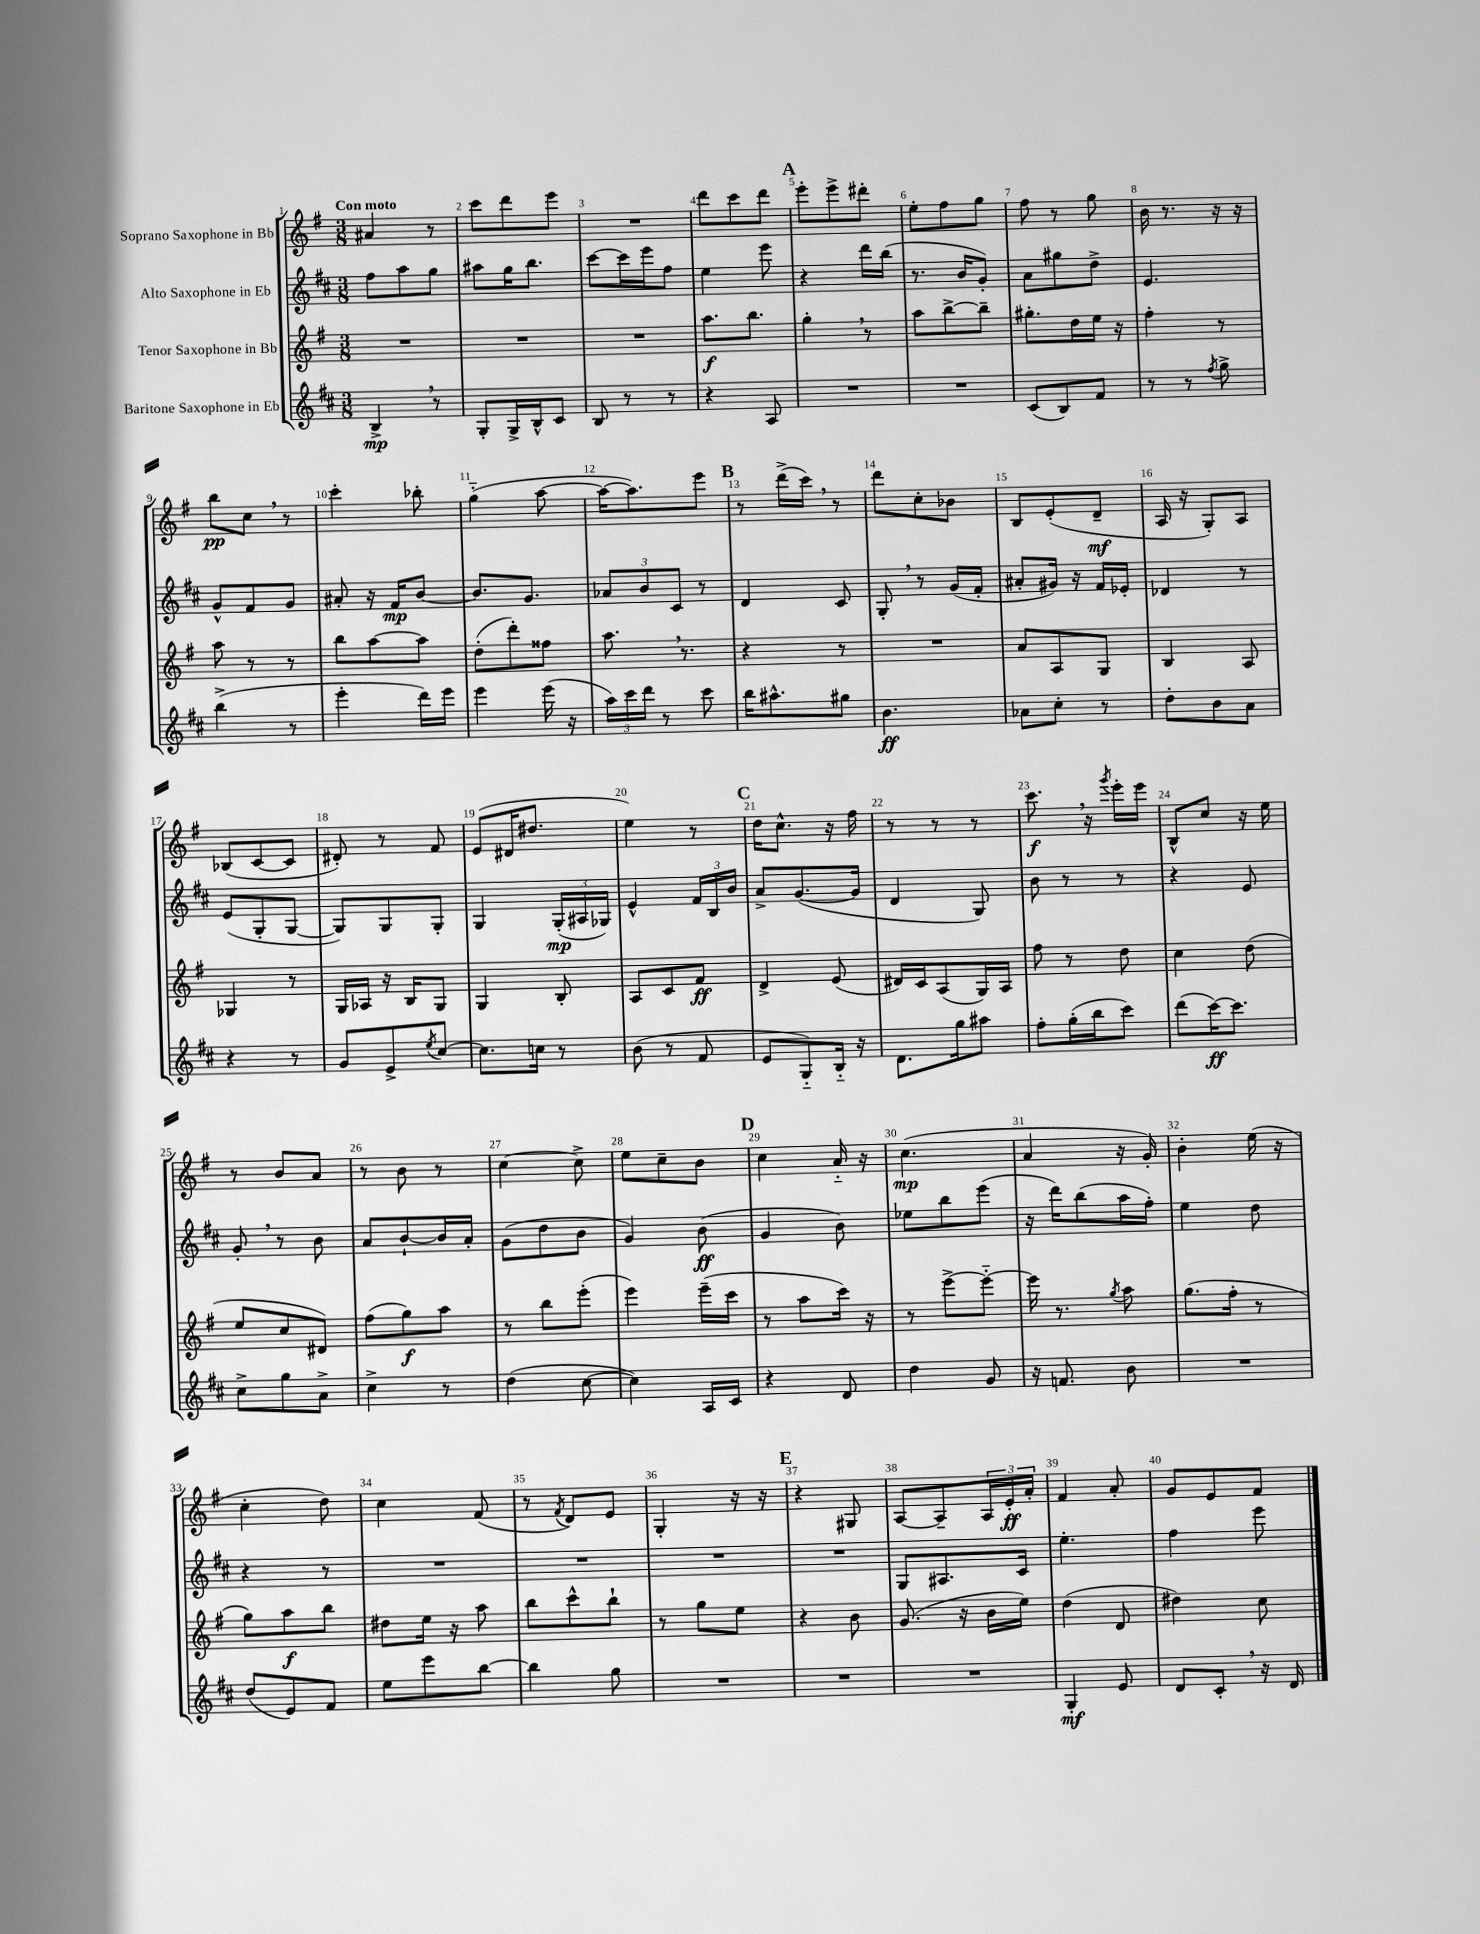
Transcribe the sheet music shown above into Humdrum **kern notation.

**kern	**dynam	**kern	**dynam	**kern	**dynam	**kern	**dynam
*part4	*part4	*part3	*part3	*part2	*part2	*part1	*part1
*staff4	*staff4	*staff3	*staff3	*staff2	*staff2	*staff1	*staff1
*I"Baritone Saxophone in Eb	*	*I"Tenor Saxophone in Bb	*	*I"Alto Saxophone in Eb	*	*I"Soprano Saxophone in Bb	*
*clefG2	*	*clefG2	*	*clefG2	*	*clefG2	*
*k[f#c#]	*	*k[f#]	*	*k[f#c#]	*	*k[f#]	*
*M3/8	*	*M3/8	*	*M3/8	*	*M3/8	*
=1	=1	=1	=1	=1	=1	=1	=1
!	!	!	!	!	!	!LO:TX:a:B:t=Con moto	!
4B^,/	mp	4.r	.	8ff#\L	.	4a#X/	.
.	.	.	.	8aa\	.	.	.
8r	.	.	.	8gg\J	.	8r	.
=2	=2	=2	=2	=2	=2	=2	=2
8G'/L	.	4.r	.	8aa#X\L	.	8ccc\L	.
16G^/L	.	.	.	16gg\K	.	8ddd\	.
16B^^/J	.	.	.	8.bb\J	.	.	.
8c#/J	.	.	.	.	.	8eee\J	.
=3	=3	=3	=3	=3	=3	=3	=3
8B/	.	4.r	.	[8ccc#\L	.	4.r	.
8r	.	.	.	16ccc#\L]	.	.	.
.	.	.	.	16eee\J	.	.	.
8r	.	.	.	8ff#\J	.	.	.
=4	=4	=4	=4	=4	=4	=4	=4
4r	.	8.aa\L	f	4ee\	.	8ddd\L	.
.	.	.	.	.	.	8ccc\	.
.	.	8.bb\J	.	.	.	.	.
8A/	.	.	.	8eee\	.	8ddd\J	.
!!LO:REH:place=s1:t=A
=5	=5	=5	=5	=5	=5	=5	=5
4.r	.	4gg',\	.	4r	.	8eee'\L	.
.	.	.	.	.	.	8eee^\	.
.	.	8r	.	16ddd\LL	.	8ddd#X'\J	.
.	.	.	.	(16bb\JJ	.	.	.
=6	=6	=6	=6	=6	=6	=6	=6
4.r	.	8aa\L	.	8.r	.	8ee'\L	.
.	.	[8bb^\	.	.	.	8ff#\	.
.	.	.	.	16b/KL	.	.	.
.	.	8bb~\J]	.	8g'/J)	.	8gg\J	.
=7	=7	=7	=7	=7	=7	=7	=7
(8c#/L	.	8.gg#X'\L	.	8a\L	.	8ff#\	.
8B/)	.	.	.	8gg#X\	.	8r	.
.	.	16dd\L	.	.	.	.	.
8f#/J	.	16ee\JJ	.	8dd^\J	.	8gg\	.
.	.	16r	.	.	.	.	.
=8	=8	=8	=8	=8	=8	=8	=8
8r	.	4ff#'\	.	4.e/	.	16b\	.
.	.	.	.	.	.	8.r	.
8r	.	.	.	.	.	.	.
8qff#/	.	.	.	.	.	.	.
8gg^\	.	8r	.	.	.	16r	.
.	.	.	.	.	.	16r	.
!!LO:LB:g=z
=9	=9	=9	=9	=9	=9	=9	=9
(4bb^\	.	8aa\	.	8g^^/L	.	8bb\L	pp
.	.	8r	.	8f#/	.	8cc,\J	.
8r	.	8r	.	8g/J	.	8r	.
=10	=10	=10	=10	=10	=10	=10	=10
4eee'\	.	8bb\L	.	8a#X'/	.	4ccc'\	.
.	.	[8aa\	.	16r	.	.	.
.	.	.	.	16f#/KL	mp	.	.
16ddd\LL)	.	8aa\J]	.	[8b/J	.	8bb-X'\	.
16eee\JJ	.	.	.	.	.	.	.
=11	=11	=11	=11	=11	=11	=11	=11
4eee\	.	(8dd'\L	.	8.b/L]	.	(4gg\	.
.	.	8ddd'\)	.	.	.	.	.
.	.	.	.	8.g/J	.	.	.
(16eee\	.	8ff##X\J	.	.	.	[8aa\	.
16r	.	.	.	.	.	.	.
=12	=12	=12	=12	=12	=12	=12	=12
24aa\LL)	.	8.aa,\	.	12a-X/L	.	16aa\KL_	.
24ccc#\	.	.	.	.	.	.	.
.	.	.	.	.	.	8.aa\])	.
24ddd\JJ	.	.	.	12b/	.	.	.
8r	.	.	.	.	.	.	.
.	.	.	.	12c#/J	.	.	.
.	.	8.r	.	.	.	.	.
8ccc#\	.	.	.	8r	.	8eee\J	.
!!LO:REH:place=s1:t=B
=13	=13	=13	=13	=13	=13	=13	=13
16bb\KL	.	4r	.	4d/	.	8r	.
8.aa#X^^\	.	.	.	.	.	.	.
.	.	.	.	.	.	(16ddd^\LL	.
.	.	.	.	.	.	16ccc,\JJ)	.
8gg#X\J	.	8r	.	8c#/	.	8r	.
=14	=14	=14	=14	=14	=14	=14	=14
4.b\	ff	4.r	.	8G',/	.	8ddd\L	.
.	.	.	.	8r	.	8cc'\	.
.	.	.	.	(16g/LL	.	8b-X\J	.
.	.	.	.	16f#'/JJ	.	.	.
=15	=15	=15	=15	=15	=15	=15	=15
8a-X\L	.	8a/L	.	8a#X'/L	.	8B/L	.
8cc#'\J	.	8A/	.	16g#X/Jk)	.	(8e'/	.
.	.	.	.	16r	.	.	.
8r	.	8G/J	.	16f#/LL	.	8d~/J	mf
.	.	.	.	16e-X'/JJ	.	.	.
=16	=16	=16	=16	=16	=16	=16	=16
8dd'\L	.	4B/	.	4d-X/	.	16A/	.
.	.	.	.	.	.	16r	.
8b\	.	.	.	.	.	8G'/L)	.
8a\J	.	8A/	.	8r	.	8A/J	.
!!LO:LB:g=z
=17	=17	=17	=17	=17	=17	=17	=17
4r	.	4G-X/	.	(8e/L	.	(8B-X/L	.
.	.	.	.	8G'/	.	[8c/	.
8r	.	8r	.	[8G/J	.	8c/J]	.
=18	=18	=18	=18	=18	=18	=18	=18
8g/L	.	16G/LL	.	8G/L])	.	8d#X'/)	.
.	.	16A-X/JJ	.	.	.	.	.
8e^/	.	16r	.	8G/	.	8r	.
.	.	16B/KL	.	.	.	.	.
8qee/	.	.	.	.	.	.	.
[8cc#/J	.	8G/J	.	8G'/J	.	8f#/	.
=19	=19	=19	=19	=19	=19	=19	=19
8.cc#\L]	.	4G/	.	4G/	.	(8e/L	.
.	.	.	.	.	.	16d#X/K	.
16ccn\Jk	.	.	.	.	.	8.dd#X/J	.
8r	.	8B'/	.	(24G'/LL	mp	.	.
.	.	.	.	24A#X/	.	.	.
.	.	.	.	24G-X/JJ)	.	.	.
=20	=20	=20	=20	=20	=20	=20	=20
(8b\	.	8A/L	.	4e^^/	.	4ee\)	.
8r	.	8c/	.	.	.	.	.
8f#/	.	8f#/J	ff	24f#/LL	.	8r	.
.	.	.	.	24B/	.	.	.
.	.	.	.	24b/JJ	.	.	.
!!LO:REH:place=s1:t=C
=21	=21	=21	=21	=21	=21	=21	=21
8e/L	.	4d^/	.	8a^/L	.	16dd\KL	.
.	.	.	.	.	.	8.cc^^\J	.
8G/)	.	.	.	([8.g/	.	.	.
16B/Jk	.	(8e/	.	.	.	16r	.
16r	.	.	.	16g/Jk]	.	16ff#\	.
=22	=22	=22	=22	=22	=22	=22	=22
8.d\L	.	16d#X/LL)	.	4d/	.	8r	.
.	.	16c/J	.	.	.	.	.
.	.	(8A/	.	.	.	8r	.
16gg\k	.	.	.	.	.	.	.
8aa#X\J	.	16G/L)	.	8G/)	.	8r	.
.	.	16A/JJ	.	.	.	.	.
=23	=23	=23	=23	=23	=23	=23	=23
8ff#'\L	.	8ff#\	.	8b\	.	8.ccc,\	f
(16gg'\L	.	8r	.	8r	.	.	.
16bb\J	.	.	.	.	.	16r	.
.	.	.	.	.	.	8qggg/	.
8ccc#\J)	.	8dd\	.	8r	.	16eee'\LL	.
.	.	.	.	.	.	16eee\JJ	.
=24	=24	=24	=24	=24	=24	=24	=24
(8ddd\L	.	4cc\	.	4r	.	8B^^/L	.
[16ccc#\K)	ff	.	.	.	.	8cc/J	.
8.ccc#\J]	.	.	.	.	.	.	.
.	.	(8dd\	.	8e/	.	16r	.
.	.	.	.	.	.	16ee\	.
!!LO:LB:g=z
=25	=25	=25	=25	=25	=25	=25	=25
8cc#^\L	.	8ee/L	.	8g',/	.	8r	.
8gg\	.	8cc/	.	8r	.	8b/L	.
8a^\J	.	8d#X/J)	.	8b\	.	8a/J	.
=26	=26	=26	=26	=26	=26	=26	=26
4cc#^\	.	(8ff#\L	.	8a/L	.	8r	.
.	.	8gg\)	f	[8b`/	.	8b\	.
8r	.	8aa\J	.	16b/L]	.	8r	.
.	.	.	.	16a'/JJ	.	.	.
=27	=27	=27	=27	=27	=27	=27	=27
(4dd\	.	8r	.	(8g\L	.	[4cc\	.
.	.	8bb\L	.	8dd\	.	.	.
[8cc#\	.	(8eee'\J	.	8b\J	.	8cc^\]	.
=28	=28	=28	=28	=28	=28	=28	=28
4cc#\])	.	4eee\)	.	4g/)	.	8ee\L	.
.	.	.	.	.	.	8cc~\	.
16A/LL	.	(16eee~\LL	.	(8b\	ff	8b\J	.
16c#/JJ	.	16ccc\JJ	.	.	.	.	.
!!LO:REH:place=s1:t=D
=29	=29	=29	=29	=29	=29	=29	=29
4r	.	8r	.	4g/	.	4cc\	.
.	.	8aa\L	.	.	.	.	.
8d/	.	16ccc\Jk)	.	8b\)	.	16a/	.
.	.	16r	.	.	.	16r	.
=30	=30	=30	=30	=30	=30	=30	=30
4dd\	.	8r	.	8ee-X\L	.	(4.cc\	mp
.	.	[8eee^\L	.	8bb\	.	.	.
8g/	.	8eee\J_	.	(8eee\J	.	.	.
=31	=31	=31	=31	=31	=31	=31	=31
16r	.	16eee\]	.	16r	.	4a/	.
8.fn/	.	8.r	.	16ddd\KL)	.	.	.
.	.	.	.	(8bb\	.	.	.
.	.	8qgg/	.	.	.	.	.
8b\	.	8aa\	.	16aa\L	.	16r	.
.	.	.	.	16ff#'\JJ)	.	16g'/)	.
=32	=32	=32	=32	=32	=32	=32	=32
4.r	.	(8.gg\L	.	4ee\	.	4b'\	.
.	.	16ff#'\Jk	.	.	.	.	.
.	.	8r	.	8dd\	.	(16ee\	.
.	.	.	.	.	.	16r	.
!!LO:LB:g=z
=33	=33	=33	=33	=33	=33	=33	=33
(8dd/L	.	8gg\L)	.	4r	.	4cc'\	.
8e/)	.	8aa\	f	.	.	.	.
8f#/J	.	8bb\J	.	8r	.	8dd\)	.
=34	=34	=34	=34	=34	=34	=34	=34
8ee\L	.	8dd#X\L	.	4.r	.	4cc\	.
8eee\	.	16ee\Jk	.	.	.	.	.
.	.	16r	.	.	.	.	.
[8bb\J	.	8aa\	.	.	.	(8f#/	.
=35	=35	=35	=35	=35	=35	=35	=35
4bb\]	.	8bb\L	.	4.r	.	8r	.
.	.	.	.	.	.	8qf#/	.
.	.	8ccc^^\	.	.	.	8d/L)	.
8gg\	.	8bb`\J	.	.	.	8e/J	.
=36	=36	=36	=36	=36	=36	=36	=36
4.r	.	8r	.	4.r	.	4G'/	.
.	.	8gg\L	.	.	.	.	.
.	.	8ee\J	.	.	.	16r	.
.	.	.	.	.	.	16r	.
!!LO:REH:place=s1:t=E
=37	=37	=37	=37	=37	=37	=37	=37
4.r	.	4r	.	4.r	.	4r	.
.	.	8b\	.	.	.	8G#X/	.
=38	=38	=38	=38	=38	=38	=38	=38
4.r	.	(8.g/	.	8G/L	.	[8A/L	.
.	.	.	.	8.A#X/	.	8A~/]	.
.	.	16r	.	.	.	.	.
.	.	16b\LL	.	.	.	24A/L	.
.	.	.	.	.	.	24e'/	ff
.	.	16ee\JJ)	.	16c#/Jk	.	.	.
.	.	.	.	.	.	24a'/JJ	.
=39	=39	=39	=39	=39	=39	=39	=39
4G'/	mf	(4dd\	.	4.ee'\	.	4f#/	.
8e/	.	8d/	.	.	.	8a'/	.
=40	=40	=40	=40	=40	=40	=40	=40
8d/L	.	4dd#X\)	.	4ff#\	.	8g/L	.
8c#',/J	.	.	.	.	.	8e/	.
16r	.	8cc\	.	8eee\	.	8f#/J	.
16d/	.	.	.	.	.	.	.
==	==	==	==	==	==	==	==
*-	*-	*-	*-	*-	*-	*-	*-
